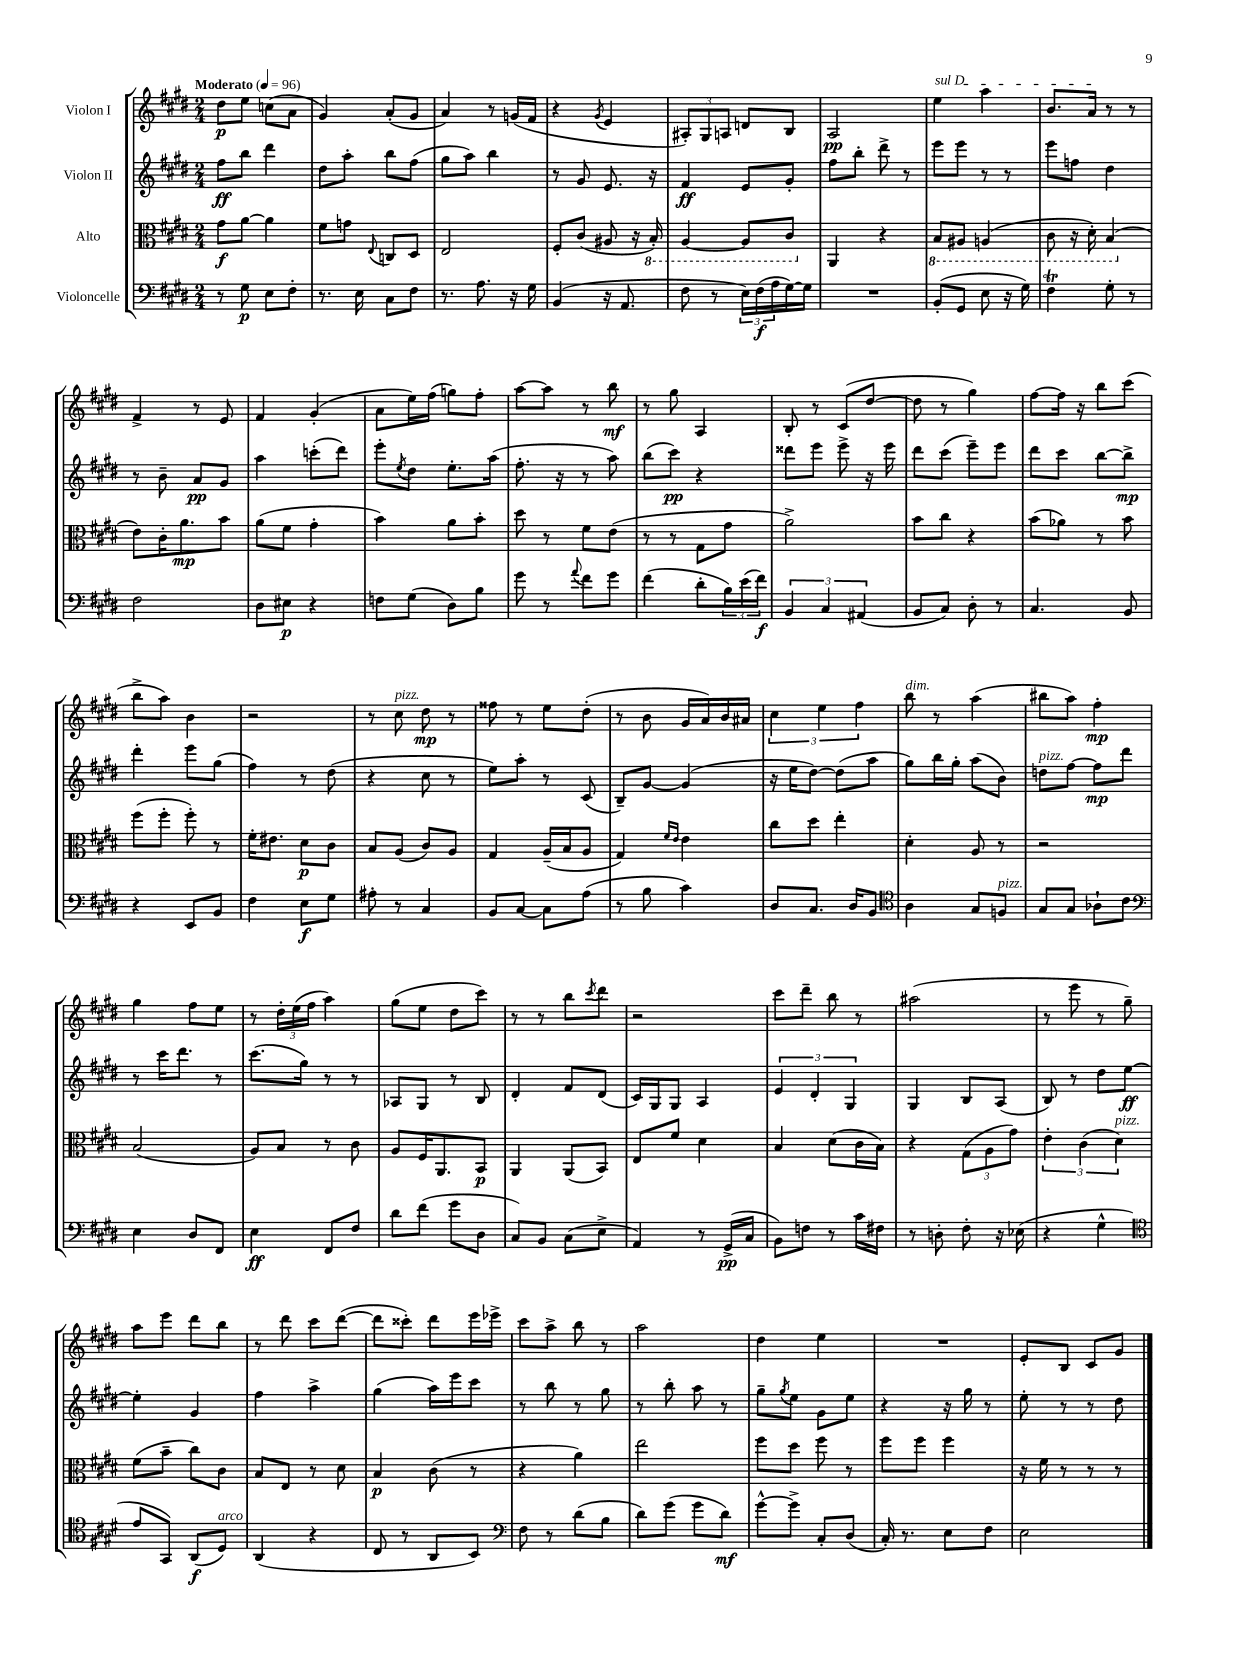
<<
\new StaffGroup <<
\new Staff = "s0" \with { instrumentName = "Violon I" } {
    \clef treble \key e \major \numericTimeSignature \time 2/4 \tempo "Moderato" 4 = 96
    dis''8\p e''8 c''8( a'8 |
    gis'4) a'8-.( gis'8 |
    a'4) r8 g'16( fis'16 |
    r4 \acciaccatura { gis'8 } e'4 |
    \tuplet 3/2 { ais8-.) gis8 a8 } d'8 b8 |
    a2\pp |
    \once \override TextSpanner.bound-details.left.text = \markup { \italic "sul D" } e''4\startTextSpan a''4 |
    b'8. a'16\stopTextSpan r8 r8 |
    fis'4-> r8 e'8 |
    fis'4 gis'4-.( |
    a'8 e''16) fis''16( g''8) fis''8-. |
    a''8~ a''8 r8 b''8\mf |
    r8 gis''8 a4 |
    b8-. r8 cis'8( dis''8~ |
    dis''8 r8 gis''4) |
    fis''8~ fis''16 r16 b''8 cis'''8( |
    b''8-> a''8) b'4 |
    r2 |
    r8 cis''8^\markup { \italic "pizz." } dis''8\mp r8 |
    fisis''8 r8 e''8 dis''8-.( |
    r8 b'8 gis'16 a'16) b'16 ais'16 |
    \tuplet 3/2 { cis''4 e''4 fis''4 } |
    b''8^\markup { \italic "dim." } r8 a''4( |
    bis''8 a''8) fis''4-.\mp |
    gis''4 fis''8 e''8 |
    r8 \tuplet 3/2 { dis''16-. e''16( fis''16 } a''4) |
    gis''8( e''8 dis''8 cis'''8) |
    r8 r8 b''8 \acciaccatura { cis'''8 } dis'''8 |
    r2 |
    cis'''8 dis'''8-- b''8 r8 |
    ais''2( |
    r8 e'''8 r8 gis''8--) |
    a''8 e'''8 dis'''8 b''8 |
    r8 dis'''8 cis'''8 dis'''8~( |
    dis'''8 cisis'''8-.) dis'''8 e'''16 ees'''16-> |
    cis'''8 a''8-> b''8 r8 |
    a''2 |
    dis''4 e''4 |
    R2 |
    e'8-. b8 cis'8 gis'8 \bar "|." |
}
\new Staff = "s1" \with { instrumentName = "Violon II" } {
    \clef treble \key e \major \numericTimeSignature \time 2/4
    fis''8\ff b''8 dis'''4 |
    dis''8 a''8-. b''8 fis''8( |
    gis''8 a''8) b''4 |
    r8 gis'8 e'8. r16 |
    fis'4\ff e'8 gis'8-. |
    fis''8 b''8-. dis'''8-> r8 |
    e'''8 e'''8 r8 r8 |
    e'''8 f''8 dis''4 |
    r8 b'8-- a'8\pp gis'8 |
    a''4 c'''8-.( dis'''8) |
    e'''8-. \acciaccatura { e''8 } dis''8 e''8.-. a''16( |
    fis''8.-. r16 r8 a''8) |
    b''8( cis'''8\pp) r4 |
    disis'''8 e'''8 e'''8-> r16 e'''16 |
    dis'''8 cis'''8( e'''8--) e'''8 |
    dis'''8 cis'''8 b''8~ b''8->\mp |
    dis'''4-. e'''8 gis''8( |
    fis''4) r8 dis''8( |
    r4 cis''8 r8 |
    e''8) a''8-. r8 cis'8( |
    b8--) gis'8~ gis'4( |
    r16 e''16 dis''8~) dis''8( a''8 |
    gis''8) b''16 gis''16-. a''8( b'8) |
    d''8^\markup { \italic "pizz." } fis''8~ fis''8\mp dis'''8 |
    r8 cis'''16 dis'''8. r8 |
    cis'''8.( gis''16) r8 r8 |
    aes8 gis8 r8 b8 |
    dis'4-. fis'8 dis'8( |
    cis'16) gis16 gis8 a4 |
    \tuplet 3/2 { e'4 dis'4-. gis4 } |
    gis4 b8 a8( |
    b8) r8 dis''8 e''8~\ff |
    e''4-. gis'4 |
    fis''4 a''4-> |
    gis''4( a''16) e'''16 cis'''8 |
    r8 b''8 r8 gis''8 |
    r8 b''8-. a''8 r8 |
    gis''8-- \acciaccatura { gis''8 } e''8 gis'8 e''8 |
    r4 r16 gis''16 r8 |
    e''8-. r8 r8 dis''8 \bar "|." |
}
\new Staff = "s2" \with { instrumentName = "Alto" } {
    \clef alto \key e \major \numericTimeSignature \time 2/4
    gis'8\f a'8~ a'4 |
    fis'8 g'8 \appoggiatura { e8 } c8 dis8 |
    e2 |
    fis8-. cis'8( ais8 r16 \ottava #-1 b,16-.) |
    a,4~ a,8 cis8 \ottava #0 |
    a,4 r4 |
    \ottava #-1 b,8 ais,8 a,4( |
    cis8 r16 dis16-.) b,4( \ottava #0 |
    e'8) cis'16-. a'8.\mp b'8 |
    a'8( fis'8 gis'4-. |
    b'4) a'8 b'8-. |
    dis''8 r8 fis'8 e'8( |
    r8 r8 gis8 gis'8 |
    a'2->) |
    b'8 cis''8 r4 |
    b'8( aes'8) r8 b'8 |
    fis''8( fis''8-. fis''8-.) r8 |
    fis'16-. eis'8. dis'8\p cis'8 |
    b8 a8( cis'8) a8 |
    gis4 a16--( b16 a8 |
    gis4) \grace { fis'16 e'16 } e'4 |
    cis''8 dis''8 e''4-. |
    dis'4-. a8 r8 |
    r2 |
    b2( |
    a8) b8 r8 cis'8 |
    a8 fis16 a,8. b,8\p |
    a,4 a,8( b,8) |
    e8 fis'8 dis'4 |
    b4 dis'8( cis'16 b16) |
    r4 \tuplet 3/2 { gis8( a8 gis'8) } |
    \tuplet 3/2 { e'4-. cis'4( dis'4^\markup { \italic "pizz." }) } |
    fis'8( b'8-- cis''8) cis'8 |
    b8 e8 r8 dis'8 |
    b4\p cis'8( r8 |
    r4 a'4) |
    e''2 |
    fis''8 dis''8 fis''8 r8 |
    fis''8 fis''8 fis''4 |
    r16 fis'16 r8 r8 r8 \bar "|." |
}
\new Staff = "s3" \with { instrumentName = "Violoncelle" } {
    \clef bass \key e \major \numericTimeSignature \time 2/4
    r8 gis8\p e8 fis8-. |
    r8. e16 cis8 fis8 |
    r8. a8. r16 gis16 |
    b,4( r16 a,8. |
    fis8 r8 \tuplet 3/2 { e16) fis16\f( a16 } gis16~) gis16 |
    R2 |
    b,8-.( gis,8 e8 r16 gis16) |
    fis4\trill gis8-. r8 |
    fis2 |
    dis8 eis8\p r4 |
    f8 gis8( dis8) b8 |
    gis'8 r8 \appoggiatura { a'8 } fis'8 gis'8 |
    fis'4( dis'8-. \tuplet 3/2 { b16) e'16( fis'16\f) } |
    \tuplet 3/2 { b,4 cis4 ais,4( } |
    b,8 cis8) dis8-. r8 |
    cis4. b,8 |
    r4 e,8 b,8 |
    fis4 e8\f gis8 |
    ais8-. r8 cis4 |
    b,8 cis8~ cis8 a8( |
    r8 b8 cis'4) |
    dis8 cis8. dis16 b,8 |
    \clef tenor a4 gis8 f8^\markup { \italic "pizz." } |
    gis8 gis8 aes8-! cis'8 |
    \clef bass e4 dis8 fis,8 |
    e4\ff fis,8 fis8 |
    dis'8 fis'8( gis'8 dis8 |
    cis8) b,8 cis8( e8-> |
    a,4) r8 gis,16->\pp( cis16 |
    b,8) f8 r8 cis'16 fis16 |
    r8 d8-. fis8-. r16 ees16( |
    r4 gis4-^ |
    \clef tenor e'8 gis,8) a,8\f( dis8^\markup { \italic "arco" }) |
    a,4( r4 |
    cis8 r8 a,8 b,8) |
    \clef bass fis8 r8 dis'8( b8 |
    dis'8) gis'8( gis'8 dis'8\mf) |
    gis'8~-^ gis'8-> cis8-. dis8( |
    cis16-.) r8. e8 fis8 |
    e2 \bar "|." |
}
>>
>>
\layout { \context { \Score \remove "Bar_number_engraver" } }
